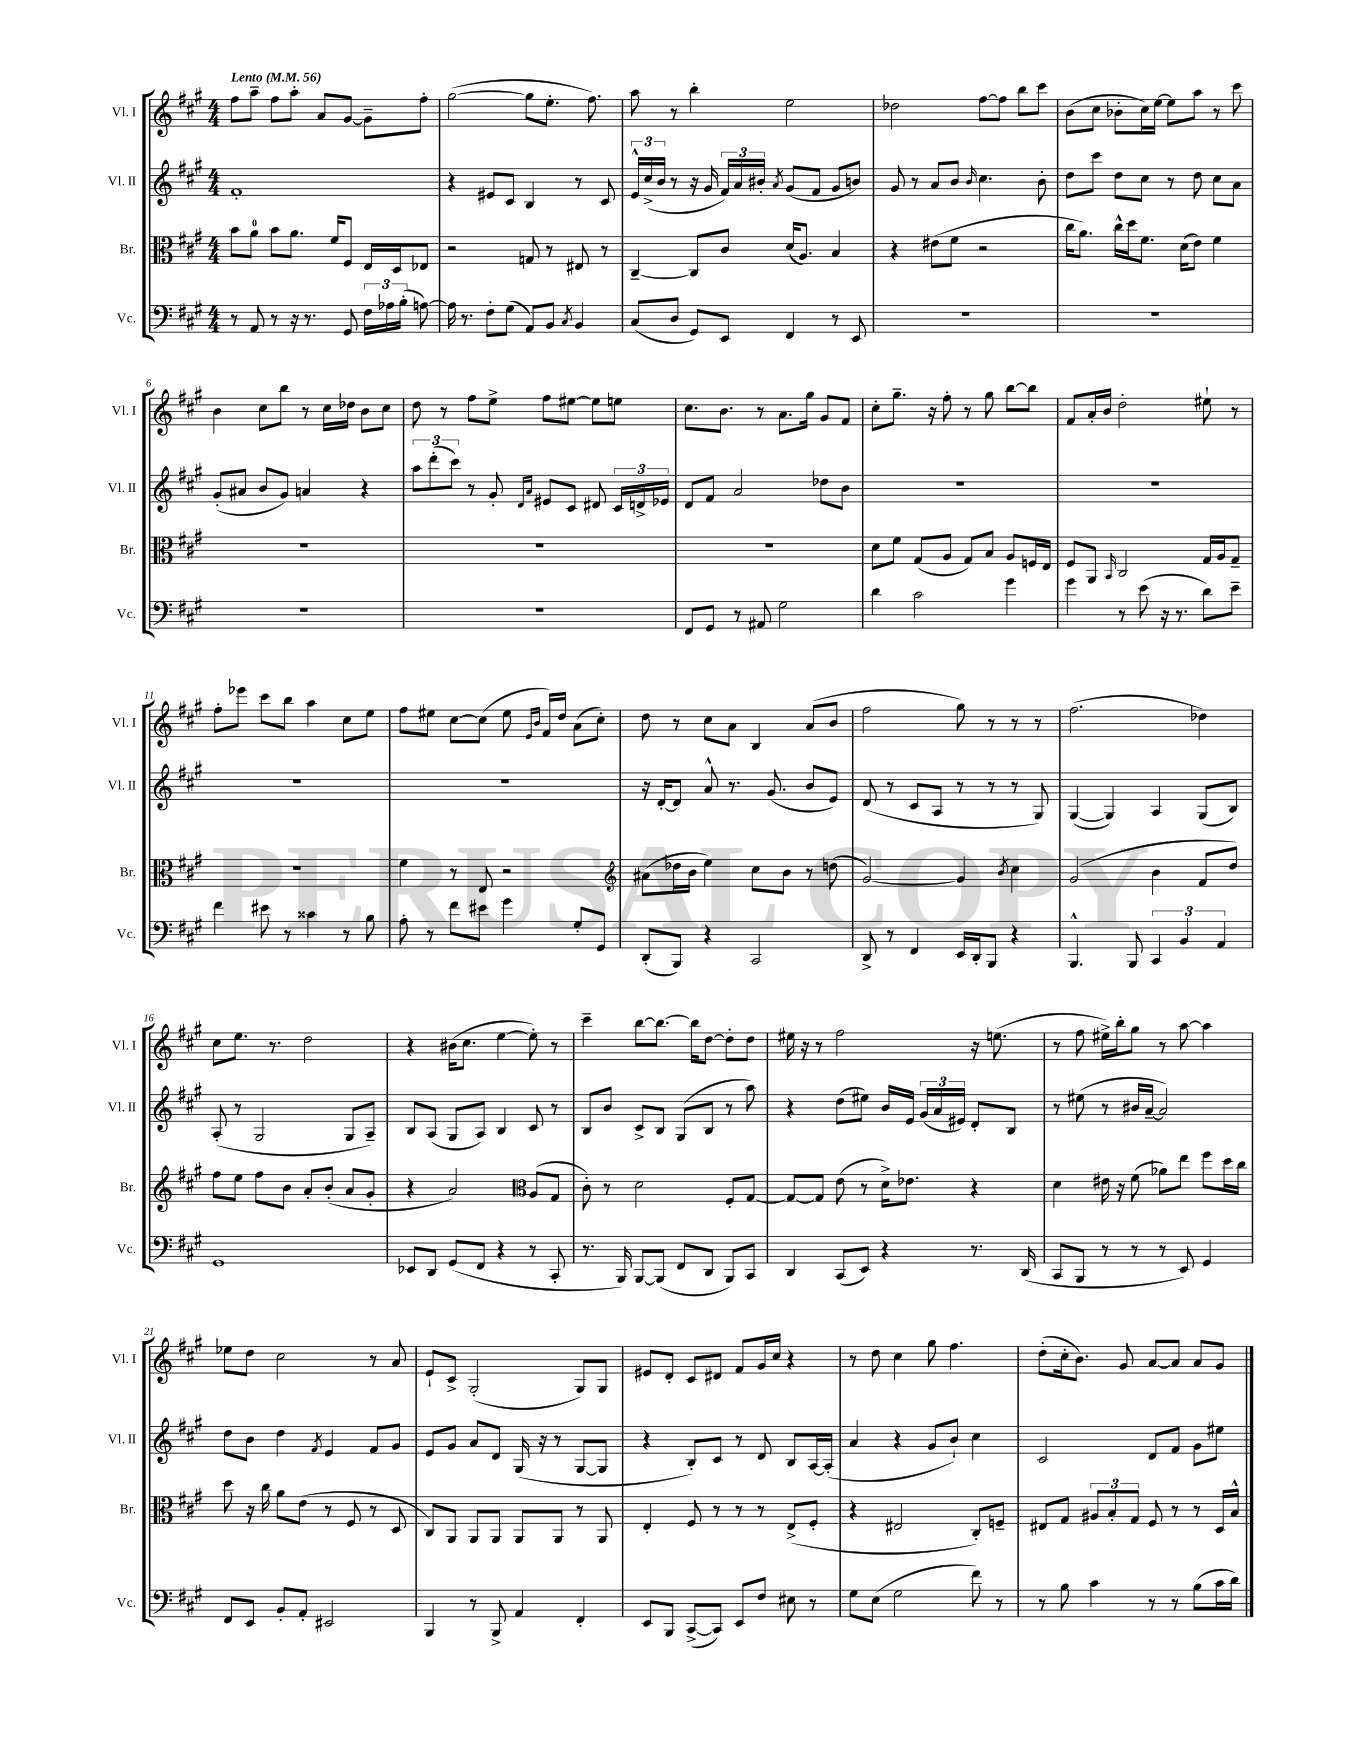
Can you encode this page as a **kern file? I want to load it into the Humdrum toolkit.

**kern	**kern	**kern	**kern
*staff4	*staff3	*staff2	*staff1
*clefF4	*clefC3	*clefG2	*clefG2
*k[f#c#g#]	*k[f#c#g#]	*k[f#c#g#]	*k[f#c#g#]
*M4/4	*M4/4	*M4/4	*M4/4
*MM56	*MM56	*MM56	*MM56
8r	8b	1f#'	8ff#
8AA	8a	.	8aa~
8r	8b	.	8ff#
16r	8.a	.	8aa'
8.r	.	.	.
.	.	.	8a
.	16f#	.	.
8GG#	8F#	.	[8g#
24F#	16E	.	8g#~]
24A-	.	.	.
.	16D	.	.
(24B'	.	.	.
[8A)	8E-	.	8ff#'
=	=	=	=
16A]	2r	4r	([2gg#
8.r	.	.	.
8F#'	.	8e#	.
(8G#	.	8c#	.
8AA)	8G	4B	8gg#]
8BB	8r	.	8.ee'
8qC#	.	.	.
4BB	8E#	8r	.
.	.	.	8.ff#)
.	8r	8c#	.
=	=	=	=
(8C#	[4C#~	24e^^	8aa
.	.	(24cc#^	.
.	.	24b	.
8D	.	8r	8r
8GG#)	8C#]	16r	4bb'
.	.	16g#	.
8EE	8c#	24f#)	.
.	.	24a	.
.	.	24b#'	.
.	.	8qa	.
4FF#	(16d	(8g#	2ee
.	8.A)	.	.
.	.	8f#	.
8r	4B	8g#	.
8EE	.	8b)	.
=	=	=	=
1r	4r	8g#	2dd-
.	.	8r	.
.	(8e#	8a	.
.	8f#	8b	.
.	.	16qqb	.
.	2r	4.cc#	[8ff#
.	.	.	8ff#]
.	.	.	8bb
.	.	8b'	8ccc#
=	=	=	=
1r	16cc#	8dd	(8b
.	8.a)	.	.
.	.	8ccc#	8cc#
.	16cc#^^	8dd	8b-'
.	16dd	.	.
.	8.f#	8cc#	16cc#)
.	.	.	[16ee
.	.	8r	8ee]
.	(16d	.	.
.	8e)	8dd	8aa
.	4f#	8cc#	8r
.	.	8a	8ccc#
=	=	=	=
1r	1r	(8g#'	4b
.	.	8a#	.
.	.	8b	8cc#
.	.	8g#)	8bb
.	.	4a	8r
.	.	.	16cc#
.	.	.	16dd-
.	.	4r	8b
.	.	.	8cc#
=	=	=	=
1r	1r	12aa	8dd
.	.	(12ddd'	.
.	.	.	8r
.	.	12ccc#)	.
.	.	8r	8ff#
.	.	8g#'	8ee^
.	.	16qqd	.
.	.	16qqa	.
.	.	8e#	8ff#
.	.	8c#	[8ee#
.	.	8d#	8ee#]
.	.	24c#	8ee
.	.	24d^	.
.	.	24e-	.
=	=	=	=
8FF#	1r	8d	8.cc#
8GG#	.	8f#	.
.	.	.	8.b
8r	.	2a	.
8AA#	.	.	8r
2G#	.	.	8.a
.	.	.	16gg#
.	.	8dd-	8g#
.	.	8b	8f#
=	=	=	=
4d	8d	1r	8cc#'
.	8f#	.	8.gg#~
2c#	(8G#	.	.
.	.	.	16r
.	8A	.	8ff#'
.	8G#)	.	8r
.	8B	.	8gg#
4g#	8A	.	[8bb
.	16F	.	8bb]
.	16E	.	.
=	=	=	=
4g#	8F#	1r	8f#
.	8AA	.	16a'
.	.	.	16b
.	16qqBB	.	.
8r	2C#	.	2dd'
(8e	.	.	.
16r	.	.	.
8.r	.	.	.
8d)	16G#	.	8ee#`
.	16A	.	.
8e~	8G#~	.	8r
=	=	=	=
4f#	1r	1r	8ff#'
.	.	.	8eee-
8e#	.	.	8ccc#
8r	.	.	8bb
4c##	.	.	4aa
8r	.	.	8cc#
8B	.	.	8ee
=	=	=	=
8A'	4f#	1r	8ff#
8r	.	.	8ee#
8f#	8r	.	[8cc#
8e#	8E	.	(8cc#]
4g#	2r	.	8ee#
.	.	.	16qqe
.	.	.	16qqb
.	.	.	16f#)
.	.	.	16dd
8G#'	.	.	(8a
8GG#	.	.	8cc#')
=	=	=	=
*	*clefG2	*	*
(8DD'	(8a#	16r	8dd
.	.	[16d'	.
8BBB)	16dd-	8d]	8r
.	16b	.	.
4r	4ee)	8a^^	8cc#
.	.	8.r	8a
2CC#	8cc#	.	4B
.	.	(8.g#	.
.	8b	.	.
.	8r	8b	(8a
.	(8dd	8e)	8b
=	=	=	=
8DD^	[2g#)	(8d	2ff#
8r	.	8r	.
4FF#	.	8c#	.
.	.	8A	.
16EE	4g#]	8r	8gg#)
16DD'	.	.	.
8BBB	.	8r	8r
.	8qb	.	.
4r	4cc#	8r	8r
.	.	8G#)	8r
=	=	=	=
4.BBB^^	(2g#	([4G#	(2.ff#
.	.	4G#])	.
8BBB	.	.	.
6CC#	4b	4A	.
6BB	.	.	.
.	8f#	(8G#	4dd-)
6AA	.	.	.
.	8dd)	8B)	.
=	=	=	=
1GG#	8ff#	(8A'	8cc#
.	8ee	8r	8.ee
.	8ff#	2G#	.
.	.	.	8.r
.	8b	.	.
.	8a'	.	2dd
.	(8b'	.	.
.	8a	8G#	.
.	8g#'	8A~)	.
=	=	=	=
8EE-	4r	8B	4r
8DD	.	(8A	.
(8GG#	2a)	8G#	(16b#
.	.	.	8.cc#
8FF#	.	8A)	.
4r	.	4B	[4ee
*	*clefC3	*	*
8r	(8A	8c#	8ee'])
8CC#'	8G#	8r	8r
=	=	=	=
8.r	8c#')	8B	4ccc#~
.	8r	8b	.
16BBB)	.	.	.
[8BBB	2d	8c#^	[8bb
(8BBB]	.	8B	8.bb_
8FF#	.	(8G#	.
.	.	.	16bb]
8DD	.	8B	[8dd
8BBB)	8F#'	8r	8dd']
8CC#	[8G#	8aa)	8dd
=	=	=	=
4DD	8G#_	4r	16ee#
.	.	.	16r
.	8G#]	.	8r
(8CC#	(8e	(8dd	2ff#
8EE)	8r	8ee#)	.
4r	16d^)	16b	.
.	8.e-	16e	.
.	.	(24g#	.
.	.	24a	.
.	.	24e#)	.
8.r	4r	8d'	16r
.	.	.	(8.ee
.	.	8B	.
(16DD	.	.	.
=	=	=	=
8CC#	4d	8r	8r
8BBB	.	(8ee#	8ff#
8r	16e#	8r	16ee#^)
.	16r	.	16bb'
8r	(8f#	16b#	8gg#
.	.	[16a~	.
8r	8a-)	2a])	8r
8EE)	8ee	.	[8aa
4GG#	8ff#	.	4aa]
.	16dd	.	.
.	16cc#	.	.
=	=	=	=
8FF#	8dd	8dd	8ee-
8EE	16r	8b	8dd
.	16cc#	.	.
8BB'	8a	4dd	2cc#
8AA'	(8e	.	.
.	.	8qf#	.
2EE#	8r	4e	.
.	8F#	.	.
.	8r	8f#	8r
.	8D	8g#	8a
=	=	=	=
4BBB	8C#)	8e	8e`
.	8AA	8g#	8c#^
8r	8AA	8a	(2G#'
8BBB^	8AA	8d	.
4AA	8AA	(16G#	.
.	.	16r	.
.	8AA	8r	.
4FF#'	8r	[8G#	8G#)
.	8AA	8G#]	8G#
=	=	=	=
8EE	4E'	4r	8e#
8BBB	.	.	8d'
([8CC#^	8F#	8B')	8c#
8CC#])	8r	8c#	8d#
8EE	8r	8r	8f#
8F#	8r	8d	16g#
.	.	.	16cc#
8E#	(8E^	8B	4r
8r	8F#'	[16A	.
.	.	(16A']	.
=	=	=	=
8G#	4r	4a	8r
(8E	.	.	8dd
2G#	2E#	4r	4cc#
.	.	8g#	8gg#
.	.	8b`)	4.ff#
8f#)	8C#')	4cc#	.
8r	8F~	.	.
=	=	=	=
8r	8E#	2c#	(8dd'
8B	8G#	.	16cc#'
.	.	.	8.b)
4c#	12A#	.	.
.	12B'	.	.
.	.	.	8g#
.	12G#	.	.
8r	8F#	8d	[8a
8r	8r	8f#	8a]
(8B	8r	8g#	8a
16c#	16D	8ee#	8g#
16d)	16B^^	.	.
==	==	==	==
*-	*-	*-	*-
